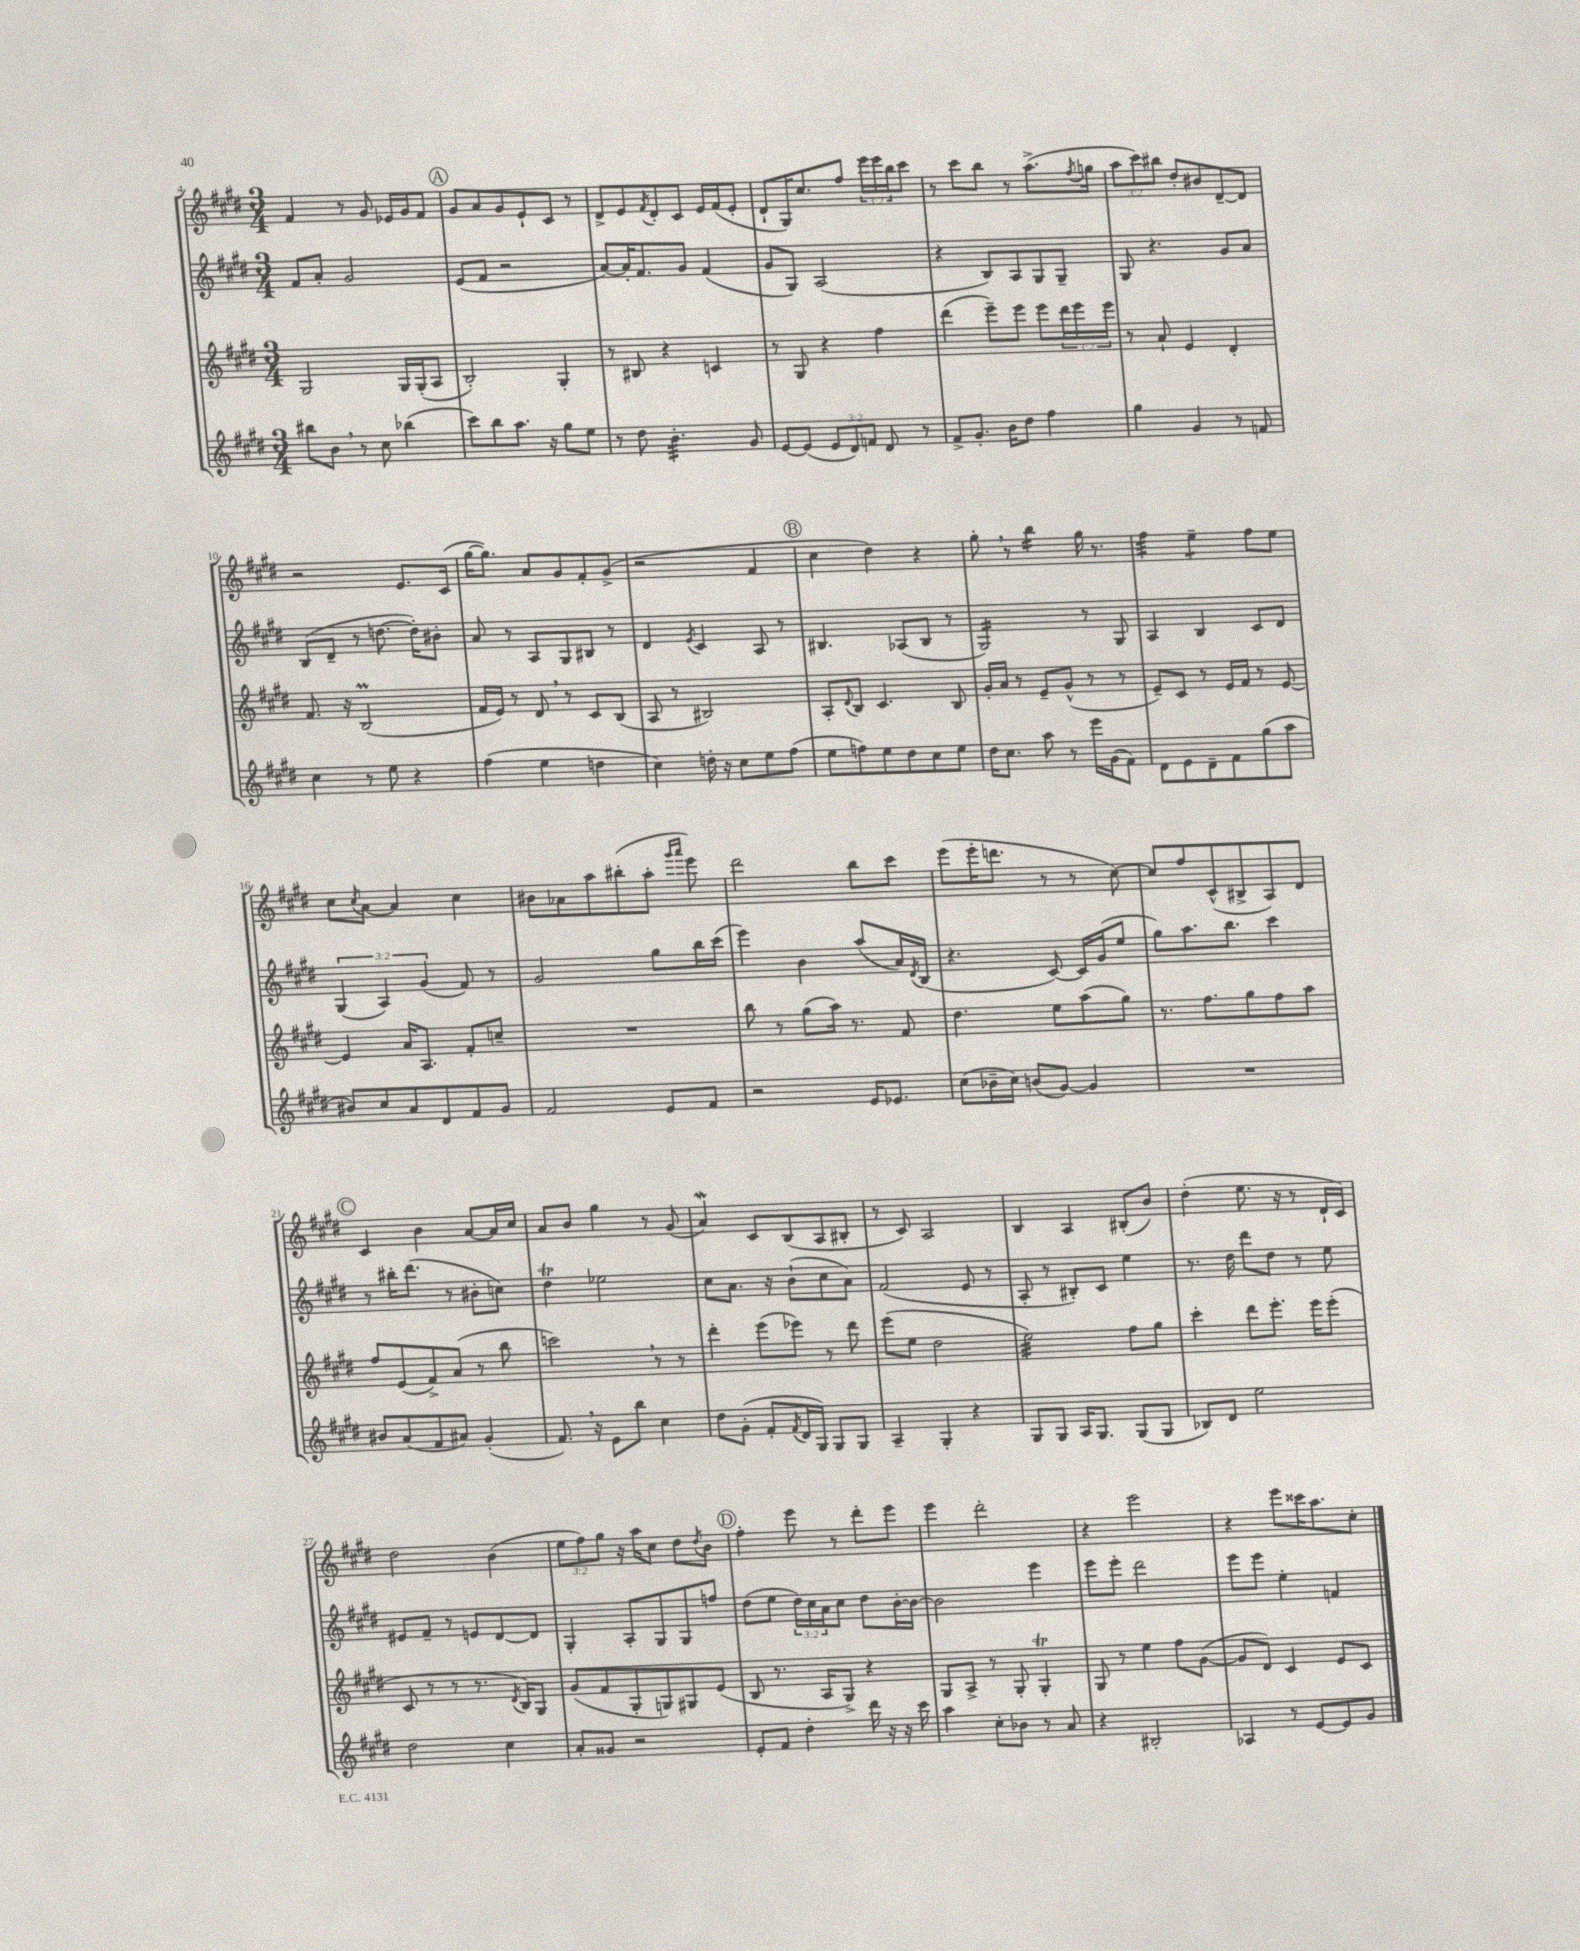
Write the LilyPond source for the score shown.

<<
\new StaffGroup <<
\new Staff = "s0" {
    \clef treble \key e \major \numericTimeSignature \time 3/4 \override Staff.TupletNumber.text = #tuplet-number::calc-fraction-text
    fis'4 r8 gis'8 ees'16 gis'16 fis'8 |
    \mark \markup { \circle "A" } gis'8 a'8 gis'8 e'8-! cis'8 r8 |
    dis'8-> e'8 \acciaccatura { fis'8 } dis'8-. cis'8 e'16 fis'16( e'8-. |
    dis'8-! gis16) cis''8. fis''8 \tuplet 3/2 { e'''16 e'''16 b''16 } cis'''8 |
    r8 cis'''8 b''8 r8 a''8.->( \acciaccatura { fis''8 } g''16 |
    \tuplet 3/2 { a''8 cis'''8) bis''8 } dis''8-. bis'8 dis'8~-- dis'8 |
    r2 e'8. cis'16( |
    gis''16~ gis''8.) a'8 gis'8 fis'8-. gis'8->( |
    r2 fis'4 |
    \mark \markup { \circle "B" } cis''4 dis''4) r4 |
    gis''8-. \breathe r8 b''4:16 gis''16 r8. |
    fis''4:32 e''4:8-- fis''8 e''8 |
    cis''8 \acciaccatura { cis''8 } a'8~ a'4 cis''4 |
    bis'8 aes'8 a''8 bis''8-.( a''8-. \grace { gis'''16 a'''16 } e'''8) |
    dis'''2 b''8 cis'''8 |
    e'''8( e'''16-. d'''8. r8 r8 cis''8~) |
    cis''8 fis''8 cis'8-^( bis8-> a8) dis'8 |
    \mark \markup { \circle "C" } cis'4 b'4 a'8~ a'16 cis''16 |
    a'8 b'8 gis''4 r8 gis'8( |
    a'4\mordent) cis'8 b8( a8 bis8-. |
    r8 cis'8) a2 |
    b4 a4 bis8-.( b'8) |
    dis''4-.( e''8. r16 r8 dis'16-! cis'16) |
    dis''2 b'4( |
    \tuplet 3/2 { e''8 fis''8) gis''8 } r16 a''16 cis''8 dis''8 \acciaccatura { dis''8 } b'8 |
    \mark \markup { \circle "D" } fis''4-. e'''8 r8 dis'''8-. e'''8 |
    e'''4 dis'''2-. |
    r4 e'''2 |
    r4 e'''8 cisis'''16 a''8. cis''8-. \bar "|." |
}
\new Staff = "s1" {
    \clef treble \key e \major \numericTimeSignature \time 3/4 \override Staff.TupletNumber.text = #tuplet-number::calc-fraction-text
    fis'8 a'8-. gis'2 |
    \mark \markup { \circle "A" } e'8( fis'8 r2 |
    a'8~) a'16-. fis'8. gis'8 fis'4( |
    gis'8 gis8) a2( |
    r4 b8) a8 gis8 gis8-- |
    gis8 r4. gis'8 a'8 |
    b8( dis'8-- r8 d''8.~ d''16-.) bis'8-. |
    a'8 r8 a8 gis8 bis8 r8 |
    dis'4 \acciaccatura { e'8 } cis'4 a8 r8 |
    \mark \markup { \circle "B" } bis4. aes8( bis8 r8 |
    gis2:16) r8 gis8 |
    a4 b4 cis'8 dis'8 |
    \tuplet 3/2 { gis4( a4) gis'4( } fis'8) r8 |
    gis'2 gis''8 b''16 cis'''16( |
    e'''4) b'4 a''8( a'16) \acciaccatura { dis'8 } b16( |
    r4. cis'8~) cis'16 gis'16( e''8 |
    gis''8) a''8. b''8. cis'''4 |
    \mark \markup { \circle "C" } r8 bis''16-. dis'''8.( r8 bis'8-. c''8) |
    dis''4\trill ees''2 |
    cis''8 a'8. r16 b'8-!( cis''8 a'8) |
    fis'2( e'8 r8 |
    a8-. r8 bis8-.) cis'8 e''4 |
    r8. dis''16 dis'''8 dis''8 r8 e''8 |
    eis'8 fis'8-- r8 e'8 dis'8~ dis'8 |
    gis4-. a8-. gis8 gis8 f''8 |
    \mark \markup { \circle "D" } dis''8( e''8 \tuplet 3/2 { dis''16) cis''16 a'16 } cis''8 dis''8 b'16~-. b'16~ |
    b'2 e'''4 |
    e'''8 e'''8-. dis'''2 |
    e'''8 e'''8 e''4-. f'4 \bar "|." |
}
\new Staff = "s2" {
    \clef treble \key e \major \numericTimeSignature \time 3/4 \override Staff.TupletNumber.text = #tuplet-number::calc-fraction-text
    gis2 gis16 gis16-.( a8 |
    \mark \markup { \circle "A" } b2-.) gis4-. |
    r8 bis8 r4 c'4 |
    r8 gis8 r4 fis''4 |
    dis'''4( e'''8--) e'''8 e'''8 \tuplet 3/2 { dis'''16 e'''16 e'''16 } |
    r8 a'8-! e'4 dis'4-. |
    fis'8. r16 b2\prall( |
    fis'16 e'16) r8 dis'8 \breathe r8 cis'8 b8( |
    a8 r8 bis2) |
    \mark \markup { \circle "B" } a8-. \appoggiatura { dis'8 } b8 cis'4. b8 |
    gis'16-. a'16 r8 e'8-- gis'8-^( r8 r8 |
    e'8--) cis'8 r8 e'16 fis'16 r8 e'8~ |
    e'4 a'16 a8. fis'8-. c''8-- |
    R2. |
    b''8 r8 gis''8( a''16) r8. fis'8 |
    dis''4. e''8 a''8( gis''8) |
    r8. fis''8. gis''8 fis''8 a''8 |
    \mark \markup { \circle "C" } fis''8 e'8( fis'8->) a'8( r8 b''8 |
    c'''2) \breathe r8 r8 |
    dis'''4-. e'''8( ees'''8) r8 dis'''8 |
    e'''8( e''8 dis''2 |
    e''2:32) fis''8 gis''8 |
    cis'''4-. dis'''8 e'''8.-. e'''16 e'''8-.( |
    cis'8 r8 r8 r8. \acciaccatura { dis'8 } b16) gis8 |
    gis'8( fis'8 gis8-. g8) gis8 e'8( |
    \mark \markup { \circle "D" } b8 r8. a16 gis8->) r4 |
    gis8 a8-> r8 gis8-. gis4-.\trill |
    gis8 r8 e''4 fis''8 gis'8~( |
    gis'8 dis'8) cis'4 e'8 cis'8 \bar "|." |
}
\new Staff = "s3" {
    \clef treble \key e \major \numericTimeSignature \time 3/4 \override Staff.TupletNumber.text = #tuplet-number::calc-fraction-text
    bis''8 b'8 \breathe r8 cis''8 bes''4( |
    \mark \markup { \circle "A" } cis'''8) b''8 a''8. r16 gis''8 e''8 |
    r8 dis''8 b'4.:32-. gis'8 |
    e'8~ e'8( \tuplet 3/2 { e'8 dis'8) f'8 } dis'8 r8 |
    fis'8-> gis'8.-. b'16 dis''8 fis''4 |
    gis''4 gis'4 r8 f'8 |
    cis''4 r8 e''8 r4 |
    fis''4( e''4 d''4 |
    cis''4) d''16-. r16 cis''8 e''8 fis''8( |
    \mark \markup { \circle "B" } e''8 f''8) e''8 dis''8 cis''8 e''8 |
    dis''16 cis''8. a''8 r8 e'''16 gis'16( fis'8) |
    dis'8 e'8 dis'8-- fis'8 gis''8( a''8 |
    bis'8) cis''8 a'8 dis'8 fis'8 gis'8 |
    fis'2 e'8 fis'8 |
    r2 e'16 ees'8. |
    cis''8( bes'16-- cis''16) b'8( gis'8~) gis'4 |
    R2. |
    \mark \markup { \circle "C" } bis'8 a'8( fis'8 ais'8) gis'4-.( |
    fis'8.) \breathe r16 e'8 b''8 cis''4 |
    dis''8 gis'8-.( fis'8-. \acciaccatura { fis'8 } dis'16 gis16) gis8 gis8 |
    a4-- gis4-. r4 |
    gis8 gis8 a16 gis8. gis8( gis8 |
    bes8) dis'8 e''2 |
    dis''2 cis''4 |
    a'8-. gisis'8 r2 |
    \mark \markup { \circle "D" } e'8-. fis'8 dis''4-. dis'''16 r16 r16 cis'''16 |
    a''4 cis''8-. bes'8 r8 a'8 |
    r4 bis2-. |
    aes4 r8 e'8~ e'8 gis'8 \bar "|." |
}
>>
>>
\layout { \context { \Score currentBarNumber = #4 } }
